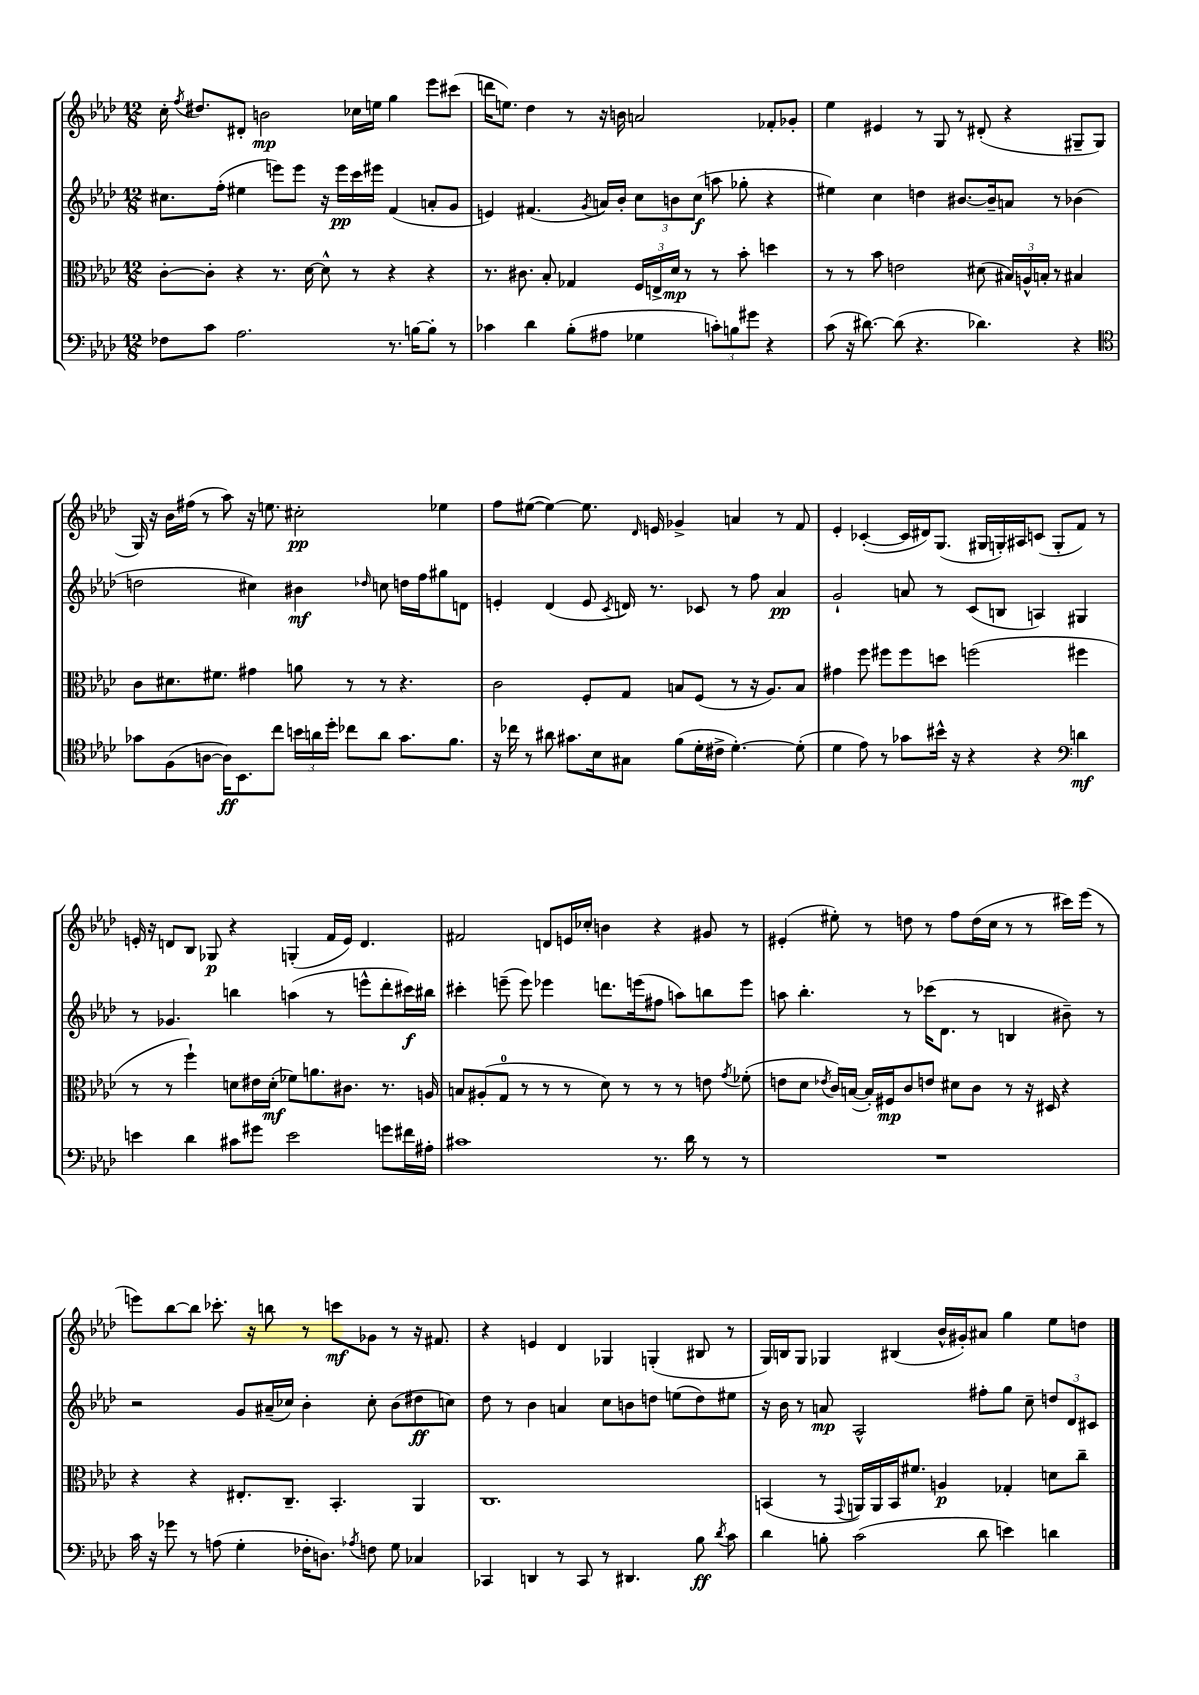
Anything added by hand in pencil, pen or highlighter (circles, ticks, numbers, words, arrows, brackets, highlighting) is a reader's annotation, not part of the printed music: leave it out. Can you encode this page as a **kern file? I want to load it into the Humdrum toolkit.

**kern	**kern	**kern	**kern
*staff4	*staff3	*staff2	*staff1
*clefF4	*clefC3	*clefG2	*clefG2
*k[b-e-a-d-]	*k[b-e-a-d-]	*k[b-e-a-d-]	*k[b-e-a-d-]
*M12/8	*M12/8	*M12/8	*M12/8
8F-	[8c'	8.cc#	16cc'
.	.	.	8qff
.	.	.	8.dd#
8c	8c']	.	.
.	.	(16ff'	.
2.A-	4r	4ee#	8d#'
.	.	.	2b
.	8.r	8eee)	.
.	.	8eee	.
.	[16d-	.	.
.	8d-^^]	16r	.
.	.	16eee	.
.	8r	16ccc	16cc-
.	.	16eee#	16ee
8.r	4r	(4f	4gg
[16B	.	.	.
8B']	4r	8a'	8eee-
8r	.	8g	(8ccc#
=	=	=	=
4c-	8.r	4e)	16ddd
.	.	.	8.ee)
.	8.c#	.	.
4d-	.	(4.f#	4dd-
.	8B-'	.	.
(8B-'	4G-	.	8r
.	.	8qg	.
8A#	.	16a)	16r
.	.	16b-'	16b
4G-	24F	12cc	2a
.	24E^	.	.
.	24d-	12b	.
.	8r	.	.
.	.	(12cc	.
12c')	8r	8aa	.
12B	.	.	.
.	8b-'	8gg-'	.
12g#	.	.	.
4r	4dd	4r	8f-'
.	.	.	8g-'
=	=	=	=
(8c	8r	4ee#)	4ee-
16r	8r	.	.
[8.d#)	.	.	.
.	8b-	4cc	4e#
(8d#]	2e	.	.
4.r	.	4dd	8r
.	.	.	8G
.	.	[8.b#	8r
4.d-)	(8d#	.	(8d#'
.	.	16b#~]	.
.	24B#)	8a	4r
.	24A^^	.	.
.	24B'	.	.
.	8r	8r	.
4r	4B#	(4b-	8G#~
.	.	.	8G#
=	=	=	=
*clefC4	*	*	*
8g-	8c	2dd	16G)
.	.	.	16r
(8F	8.d#	.	16b-
.	.	.	(16ff#
[8A	.	.	8r
.	8.f#	.	.
16A])	.	.	8aa-)
8.BB-	.	.	.
.	4g#	4cc#)	16r
.	.	.	8.ee
8cc	.	.	.
24b	8a	4b#	2cc#'
24a	.	.	.
24dd-'	.	.	.
8cc-	8r	.	.
.	.	16qqdd-	.
8a	8r	8cc	.
8.g-	4.r	16dd	.
.	.	16ff	.
.	.	8gg#	4ee-
8.f	.	.	.
.	.	8d	.
=	=	=	=
16r	2c	4e'	8ff
16cc-	.	.	.
8r	.	.	([8ee#
8a#	.	(4d-	4ee#_)
8.g#	.	.	.
.	8F'	8e	8.ee#]
16B-	.	.	.
.	.	8qc	.
8G#	8G	16d)	.
.	.	.	16qqd-
.	.	8.r	16e
(8f	8B	.	4g-^
16d-'	(8F	8c-	.
16c#^	.	.	.
[4.d-')	8r	8r	4a
.	16r	8ff	.
.	8.A-)	.	.
.	.	4a-	8r
(8d-']	8B	.	8f
=	=	=	=
4d-	4g#	2g`	4e-'
8e-)	8ff	.	([4c-'
8r	8ff#	.	.
8g-	8ff#	8a	16c-]
.	.	.	16d#)
16b#^^	8dd	8r	(8.G
16r	.	.	.
4r	(2ff	(8c	.
.	.	.	16G#
.	.	8B	16G')
.	.	.	16A#
4r	.	4A)	(8c
.	.	.	8G'
*clefF4	*	*	*
4d	4ff#	4G#	8f)
.	.	.	8r
=	=	=	=
4e	8r	8r	16e'
.	.	.	16r
.	8r	4.g-	8d
4d-	4ff`)	.	8B-
.	.	.	8G-
8c#	8d	4bb	4r
8g#	16e#	.	.
.	(16d'	.	.
2e	8f-)	(4aa	(4G'
.	8.a	.	.
.	.	8r	16f
.	8.c#	.	16e)
.	.	8eee^^	4.d
8g	8.r	8ddd-'	.
16f#	.	16ccc#)	.
16A#'	16A	16bb#	.
=	=	=	=
1c#	8B	4ccc#'	2f#
.	(8A#'	.	.
.	8G	(8eee~	.
.	8r	8eee)	.
.	8r	4eee-	8d
.	8r	.	16e
.	.	.	16cc-'
.	8d-)	8.ddd	4b
.	8r	.	.
.	.	(16eee	.
8.r	8r	8ff#	4r
.	8r	8aa)	.
16d-	.	.	.
8r	8e	8bb	8g#
.	8qg	.	.
8r	(8f-'	8eee	8r
=	=	=	=
1.r	8e	8aa	(4e#'
.	8d-	4.bb-'	.
.	8qe-	.	.
.	16c)	.	8ee#')
.	([16B	.	.
.	16B'])	.	8r
.	16F#	.	.
.	8c	8r	8dd
.	8e	(16ccc-	8r
.	.	8.d-	.
.	8d#	.	8ff
.	8c	8r	(16dd
.	.	.	16cc
.	8r	4B	8r
.	16r	.	8r
.	16D#	.	.
.	4r	8b#~)	16ccc#)
.	.	.	(16eee-
.	.	8r	8r
=	=	=	=
16c	4r	2r	8eee)
16r	.	.	.
8g-	.	.	[8bb-
8r	4r	.	8bb-]
(8A	.	.	8.ccc-'
4G'	8.E#'	8g	.
.	.	.	16r
.	.	(16a#~	8bb
.	8.C~	16cc-)	.
16F-'	.	4b-'	8r
8.D)	.	.	.
.	4.BB-'	.	8ccc
8qA-	.	.	.
8F	.	8cc-'	8g-
8G	.	(8b-	8r
4C-	4AA-	8dd#	16r
.	.	.	8.f#
.	.	8cc)	.
=	=	=	=
4CC-	1.C	8dd-	4r
.	.	8r	.
4DD	.	4b-	4e
8r	.	4a	4d-
8CC-	.	.	.
8r	.	8cc	4G-
4.DD#	.	8b	.
.	.	8dd	(4G'
.	.	(8ee	.
8B-	.	8dd)	8B#
8qd-	.	.	.
8c	.	8ee#	8r
=	=	=	=
4d-	(4BB	16r	16G)
.	.	16b-	16B
.	.	8r	8G
8B'	8r	8a	4G-
.	8qqGG	.	.
(2c	16AA)	2A-^^	.
.	16AA	.	.
.	16BB	.	(4B#
.	8.f#	.	.
.	4A	.	16b-^^
.	.	.	16g#')
8d-	.	8ff#'	8a#
4e)	4G-'	8gg	4gg
.	.	8cc~	.
4d	8d	12dd	8ee-
.	.	12d-	.
.	8cc~	.	8dd
.	.	12c#	.
==	==	==	==
*-	*-	*-	*-
